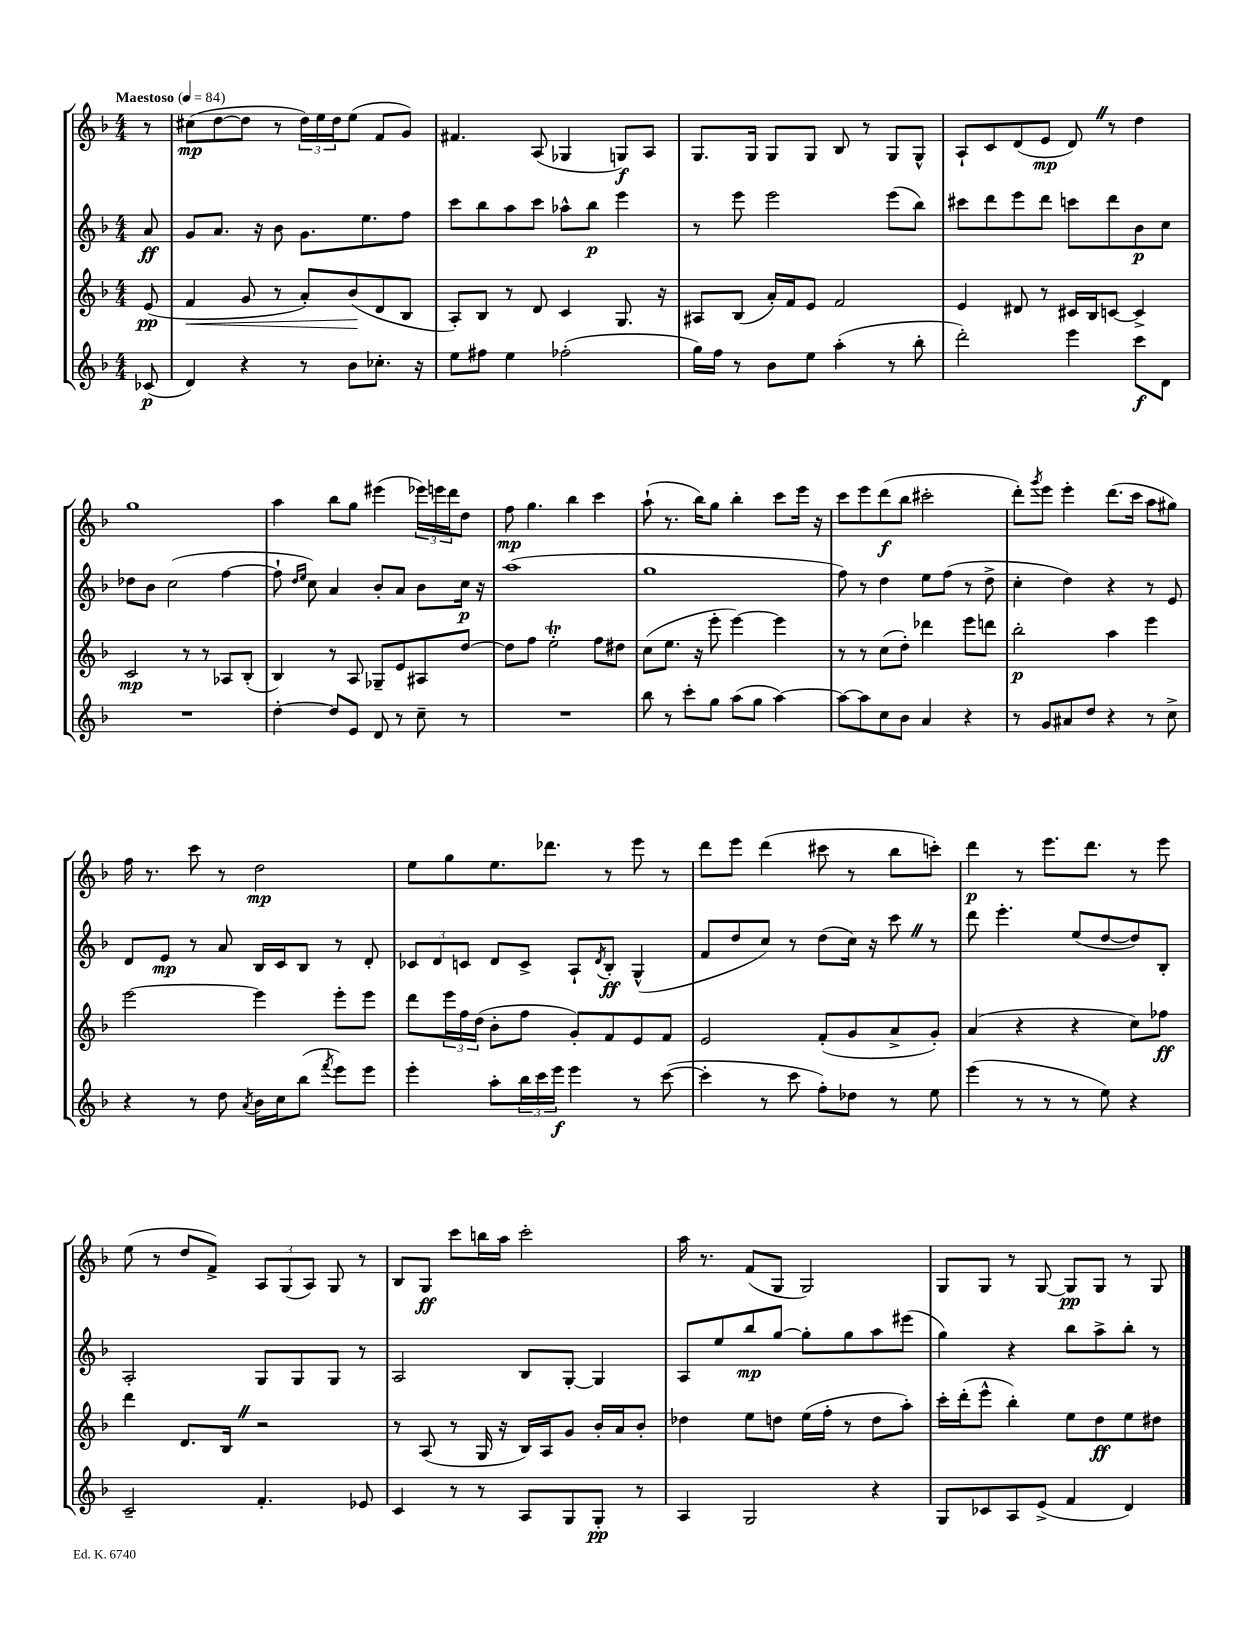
<<
\new StaffGroup <<
\new Staff = "s0" {
    \clef treble \key f \major \numericTimeSignature \time 4/4 \partial 8 \tempo "Maestoso" 4 = 84
    r8 |
    cis''8\mp( d''8~ d''8 r8 \tuplet 3/2 { d''16) e''16 d''16 } e''8( f'8 g'8) |
    fis'4. a8( ges4 g8\f) a8 |
    g8. g16 g8 g8 bes8 r8 g8 g8-^ |
    a8-! c'8 d'8( e'8\mp d'8) \once \override BreathingSign.text = \markup { \musicglyph "scripts.caesura.straight" } \breathe r8 d''4 |
    g''1 |
    a''4 bes''8 g''8 eis'''4( \tuplet 3/2 { ees'''16) e'''16 d'''16 } d''8 |
    f''8\mp g''4. bes''4 c'''4 |
    a''8-!( r8. bes''16) g''8 bes''4-. c'''8 e'''16 r16 |
    c'''8 e'''8 d'''8\f( bes''8 cis'''2-. |
    d'''8-.) \acciaccatura { g'''8 } e'''8 e'''4-. d'''8.( c'''16 a''8 gis''8) |
    f''16 r8. c'''8 r8 d''2\mp |
    e''8 g''8 e''8. des'''8. r8 e'''8 r8 |
    d'''8 e'''8 d'''4( cis'''8 r8 bes''8 c'''8-.) |
    d'''4\p r8 e'''8. d'''8. r8 e'''8 |
    e''8( r8 d''8 f'8->) \tuplet 3/2 { a8 g8( a8) } g8 r8 |
    bes8 g8\ff c'''8 b''16 a''16 c'''2-. |
    a''16 r8. f'8( g8 g2) |
    g8 g8 r8 g8~ g8\pp g8 r8 g8 \bar "|." |
}
\new Staff = "s1" {
    \clef treble \key f \major \numericTimeSignature \time 4/4 \partial 8
    a'8\ff |
    g'8 a'8. r16 bes'8 g'8. e''8. f''8 |
    c'''8 bes''8 a''8 c'''8 aes''8-^ bes''8\p e'''4 |
    r8 e'''8 e'''2 e'''8( bes''8) |
    cis'''8 d'''8 e'''8 d'''8 c'''8 d'''8 bes'8\p c''8 |
    des''8 bes'8 c''2( f''4~ |
    f''8-! \grace { d''16 e''16 } c''8) a'4 bes'8-. a'8 bes'8 c''16\p r16 |
    a''1( |
    g''1 |
    f''8) r8 d''4 e''8 f''8( r8 d''8-> |
    c''4-. d''4) r4 r8 e'8 |
    d'8 e'8\mp r8 a'8 bes16 c'16 bes8 r8 d'8-. |
    \tuplet 3/2 { ces'8 d'8 c'8 } d'8 c'8-> a8-! \acciaccatura { d'8 } bes8-.\ff g4-^( |
    f'8 d''8 c''8) r8 d''8( c''16) r16 c'''8 \once \override BreathingSign.text = \markup { \musicglyph "scripts.caesura.straight" } \breathe r8 |
    d'''8 e'''4.-. e''8( d''8~ d''8) bes8-. |
    a2-. g8 g8 g8 r8 |
    a2 bes8 g8~-. g4 |
    a8 e''8 bes''8\mp g''8~ g''8-. g''8 a''8 eis'''8( |
    g''4) r4 bes''8 a''8-> bes''8-. r8 \bar "|." |
}
\new Staff = "s2" {
    \clef treble \key f \major \numericTimeSignature \time 4/4 \partial 8
    e'8\pp( |
    f'4\< g'8 r8 a'8-.) bes'8\!( d'8 bes8 |
    a8-.) bes8 r8 d'8 c'4 g8. r16 |
    ais8 bes8( a'16-.) f'16 e'8 f'2 |
    e'4 dis'8 r8 cis'16 bes16 c'8~ c'4-> |
    c'2\mp r8 r8 aes8 bes8-.( |
    bes4) r8 a8 ges8-- e'8 ais8 d''8~ |
    d''8 f''8 e''2-.\trill f''8 dis''8 |
    c''8( e''8. r16 e'''8-. e'''4~) e'''4 |
    r8 r8 c''8( d''8-.) des'''4 e'''8 d'''8 |
    bes''2-.\p a''4 e'''4 |
    e'''2~ e'''4 e'''8-. e'''8 |
    d'''8 \tuplet 3/2 { e'''16 f''16 d''16( } bes'8-. f''8 g'8-.) f'8 e'8 f'8 |
    e'2 f'8-.( g'8 a'8-> g'8-.) |
    a'4( r4 r4 c''8) fes''8\ff |
    d'''4 d'8. bes16 \once \override BreathingSign.text = \markup { \musicglyph "scripts.caesura.straight" } \breathe r2 |
    r8 a8( r8 g16 r16 bes16) a16 g'8 bes'16-. a'16 bes'8-. |
    des''4 e''8 d''8 e''16( f''16-. r8 d''8 a''8-.) |
    c'''16-. d'''16-.( e'''8-^ bes''4-.) e''8 d''8\ff e''8 dis''8 \bar "|." |
}
\new Staff = "s3" {
    \clef treble \key f \major \numericTimeSignature \time 4/4 \partial 8
    ces'8\p( |
    d'4) r4 r8 bes'8 ces''8.-. r16 |
    e''8 fis''8 e''4 fes''2-.( |
    g''16) f''16 r8 bes'8 e''8 a''4-.( r8 bes''8-. |
    d'''2-.) e'''4 c'''8\f d'8 |
    R1 |
    d''4~-. d''8 e'8 d'8 r8 c''8-- r8 |
    R1 |
    bes''8 r8 c'''8-. g''8 a''8( g''8 a''4~) |
    a''8~ a''8 c''8 bes'8 a'4 r4 |
    r8 g'8 ais'8 d''8 r4 r8 c''8-> |
    r4 r8 d''8 \acciaccatura { a'8 } bes'16 c''16 bes''8( \acciaccatura { f'''8 } e'''8) e'''8 |
    e'''4-. a''8-. \tuplet 3/2 { bes''16 c'''16 e'''16\f } e'''4 r8 c'''8~( |
    c'''4-. r8 c'''8 f''8-.) des''8 r8 e''8 |
    e'''4( r8 r8 r8 e''8) r4 |
    c'2-- f'4.-. ees'8 |
    c'4 r8 r8 a8 g8 g8-.\pp r8 |
    a4 g2 r4 |
    g8 ces'8 a8 e'8->( f'4 d'4) \bar "|." |
}
>>
>>
\layout { \context { \Score \remove "Bar_number_engraver" } }
